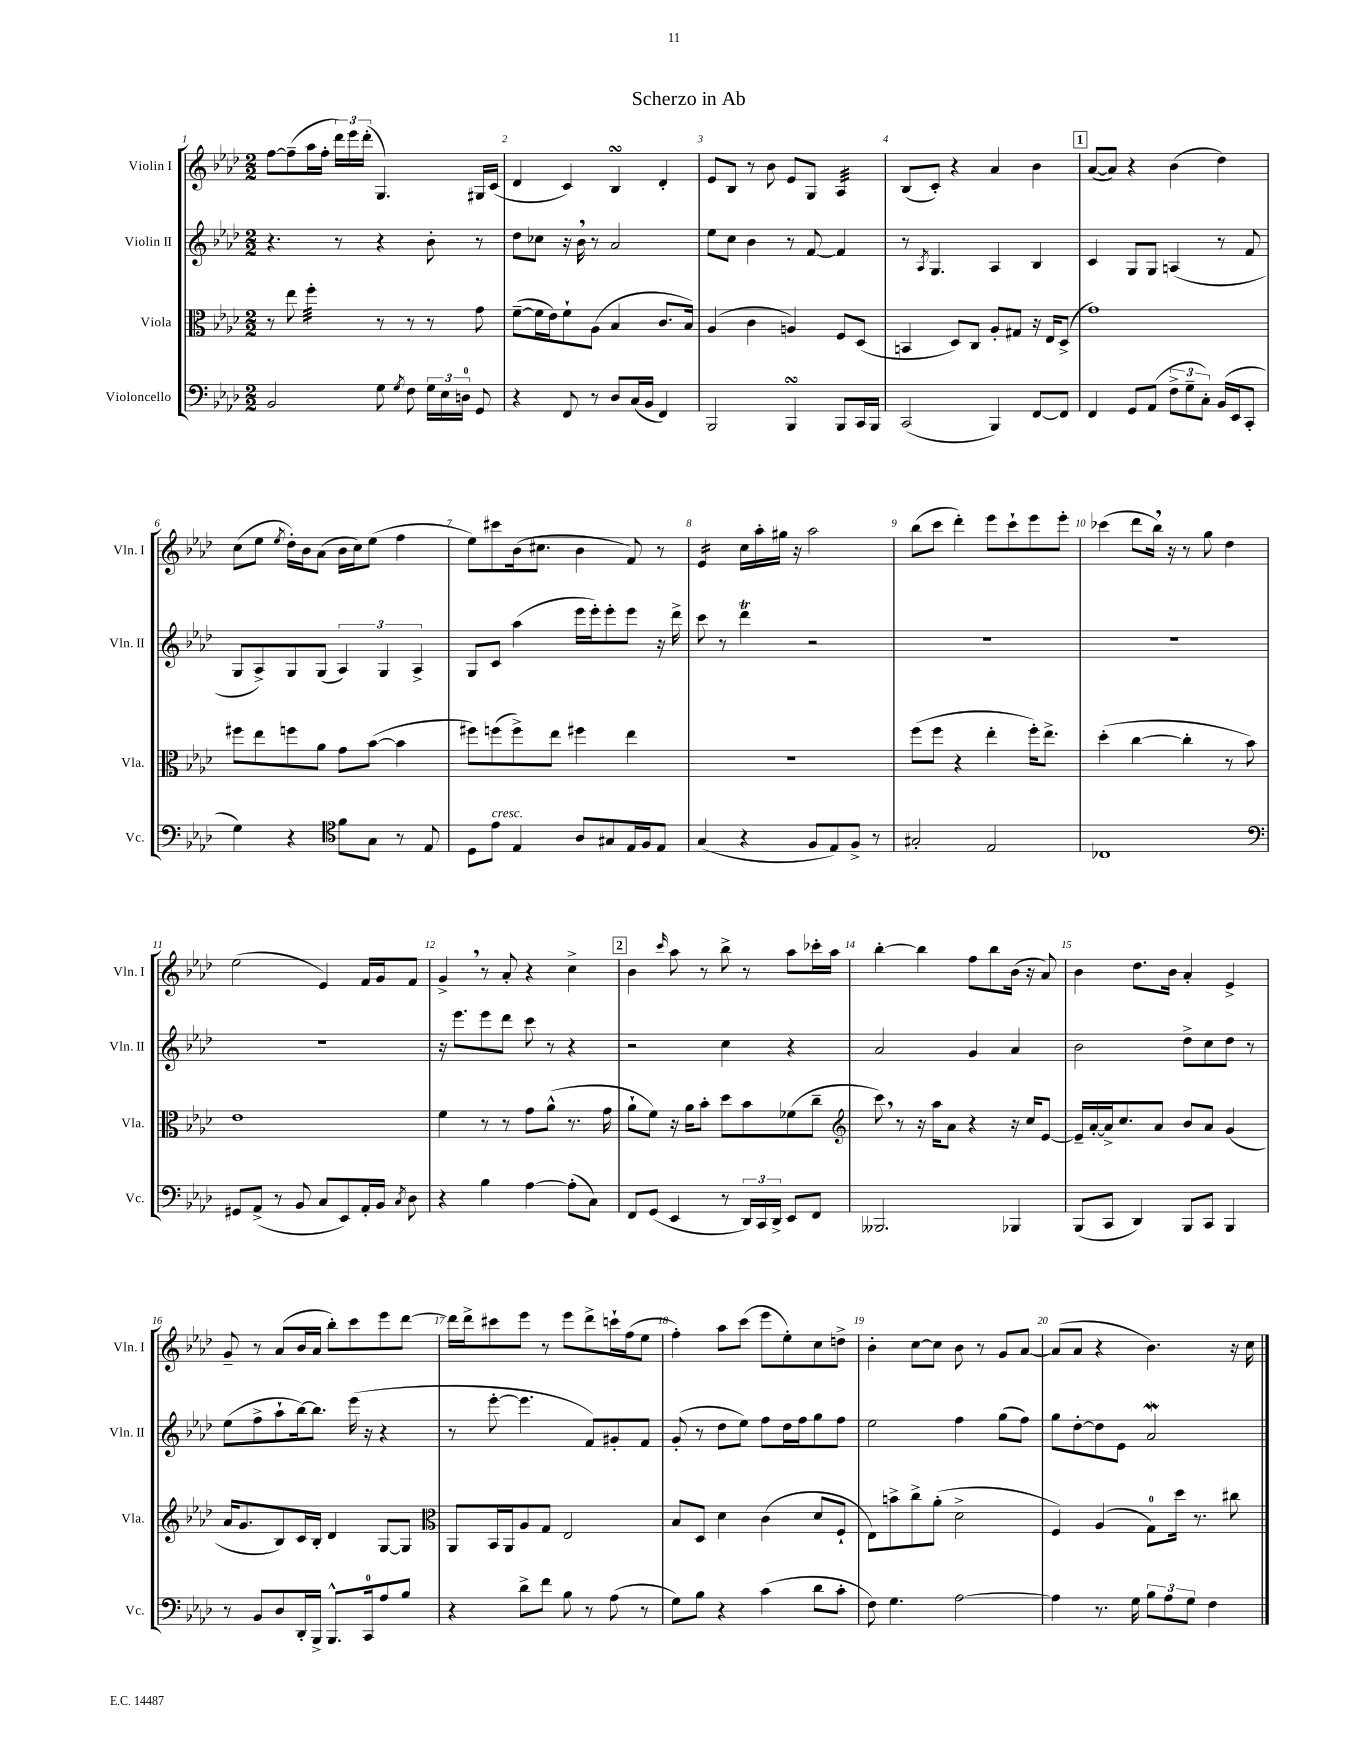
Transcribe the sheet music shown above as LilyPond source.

\header { title = "Scherzo in Ab" }
<<
\new StaffGroup <<
\new Staff = "s0" \with { instrumentName = "Violin I" shortInstrumentName = "Vln. I" } {
    \clef treble \key aes \major \numericTimeSignature \time 2/2
    \autoBeamOff f''8[~ f''8--( aes''16 f''16]-. \tuplet 3/2 { des'''16[) ees'''16 des'''16]-.( } g4.) gis16[ c'16]( |
    des'4 c'4) bes4\turn des'4-. |
    ees'8[ bes8] r8 bes'8 ees'8[ g8] aes4:32 |
    bes8[( c'8]-.) r4 aes'4 bes'4 |
    \mark \markup { \box "1" } aes'8[~( aes'8]) r4 bes'4( des''4) |
    c''8[( ees''8] \acciaccatura { ees''8 } des''16[-.) bes'16 aes'8]( bes'16[ c''16) ees''8]( f''4 |
    ees''8[) cis'''8 bes'16( cis''8.] bes'4 f'8) r8 |
    ees'4:16 c''16[ aes''16-. gis''16] r16 aes''2 |
    bes''8[( c'''8] des'''4-.) ees'''8[ c'''8-! ees'''8 ees'''8]-. |
    ces'''4( des'''8[ bes''16]) \breathe r16 r8 g''8 des''4 |
    ees''2( ees'4) f'16[ g'16 f'8] |
    g'4-> \breathe r8 aes'8-. r4 c''4-> |
    \mark \markup { \box "2" } bes'4 \grace { c'''16 } aes''8 r8 bes''8-> r8 aes''8[ ces'''16-. aes''16] |
    bes''4~-. bes''4 f''8[ bes''8 bes'16]( r16 aes'8) |
    bes'4 des''8.[ bes'16] aes'4-. ees'4-> |
    g'8-- r8 aes'8[( bes'16 aes'16] bes''8[-.) c'''8 ees'''8 des'''8]~ |
    des'''16[ des'''16-> cis'''8 ees'''8] r8 ees'''8[ des'''8-> c'''16-! f''16( ees''8] |
    f''4-.) aes''8[ c'''8]( ees'''8[ ees''8-.) c''8 d''8]-> |
    bes'4-. c''8[~ c''8] bes'8 r8 g'8[ aes'8]~ |
    aes'8[( aes'8] r4 bes'4.) r16 c''16 \bar "|." |
}
\new Staff = "s1" \with { instrumentName = "Violin II" shortInstrumentName = "Vln. II" } {
    \clef treble \key aes \major \numericTimeSignature \time 2/2
    \autoBeamOff r4. r8 r4 bes'8-. r8 |
    des''8[ ces''8] r16 bes'16 \breathe r8 aes'2 |
    ees''8[ c''8] bes'4 r8 f'8~ f'4 |
    r8 \acciaccatura { aes8 } g4. aes4 bes4 |
    \mark \markup { \box "1" } c'4 g8[ g8] a4( r8 f'8 |
    g8[ aes8->) g8 g8]( \tuplet 3/2 { aes4) g4 aes4-> } |
    g8[ c'8] aes''4( ees'''16[ ees'''16-.) ees'''8-. ees'''8] r16 des'''16-> |
    c'''8 r8 des'''4\trill r2 |
    R1 |
    R1 |
    R1 |
    r16 ees'''8.[ ees'''8 des'''8] c'''8 r8 r4 |
    \mark \markup { \box "2" } r2 c''4 r4 |
    aes'2 g'4 aes'4 |
    bes'2 des''8[-> c''8 des''8] r8 |
    ees''8[( f''8-> aes''8-! bes''16~) bes''8.] ees'''16( r16 r4 |
    r8 ees'''8~-. ees'''4. f'8[) gis'8-. f'8] |
    g'8-.( r8 des''8[ ees''8]) f''8[ des''16 f''16 g''8 f''8] |
    ees''2 f''4 g''8[( f''8]) |
    g''8[ des''8~-. des''8 ees'8] aes'2\mordent \bar "|." |
}
\new Staff = "s2" \with { instrumentName = "Viola" shortInstrumentName = "Vla." } {
    \clef alto \key aes \major \numericTimeSignature \time 2/2
    \autoBeamOff r8 ees''8 f''4:32-. r8 r8 r8 g'8 |
    f'8[~--( f'16 ees'16) f'8-! aes8]( bes4 c'8.[ bes16]) |
    aes4( c'4 a4) f8[ des8]( |
    b,4 des8[) c8] aes8[-. gis8] r16 ees16[ des8]->( |
    \mark \markup { \box "1" } g'1) |
    fis''8[ ees''8 f''8 aes'8] g'8[ bes'8]~( bes'4 |
    fis''8[) f''8( f''8->) ees''8] fis''4 ees''4 |
    r1 |
    f''8[( f''8] r4 ees''4-. f''16[-.) ees''8.]-> |
    des''4-.( c''4~ c''4-. r8 bes'8) |
    ees'1 |
    f'4 r8 r8 g'8[ aes'8]-^( r8. g'16 |
    \mark \markup { \box "2" } aes'8[-! f'8]) r16 aes'16[ bes'8]-. des''8[ bes'8 fes'8( c''8]-- |
    \clef treble c'''8) \breathe r8 r16 aes''16[ aes'8] r4 r16 c''16[ ees'8]~ |
    ees'16[-- aes'16~-. aes'16-> c''8. aes'8] bes'8[ aes'8] g'4( |
    aes'16[ g'8. bes8) c'16 bes16]-. des'4 g8[~ g8] |
    \clef alto aes,8[ bes,16 aes,16 aes8 g8] ees2 |
    bes8[ des8] des'4 c'4( des'8[ f8]-! |
    ees8[) b'8-> c''8-> aes'8]-.( des'2-> |
    f4) aes4( g8[-0) des''16] r8. cis''8 \bar "|." |
}
\new Staff = "s3" \with { instrumentName = "Violoncello" shortInstrumentName = "Vc." } {
    \clef bass \key aes \major \numericTimeSignature \time 2/2
    \autoBeamOff bes,2 g8 \acciaccatura { g8 } f8 \tuplet 3/2 { g16[ ees16 d16]-0 } g,8 |
    r4 f,8 r8 des8[ c16( bes,16] f,4) |
    bes,,2 bes,,4\turn bes,,8[ c,16 bes,,16] |
    c,2( bes,,4) f,8[~ f,8] |
    \mark \markup { \box "1" } f,4 g,8[ aes,8]( \tuplet 3/2 { f8[-> g8-- c8]-.) } bes,16[( ees,16 c,8]-. |
    g4) r4 \clef tenor f'8[ g8] r8 ees8 |
    des8[ ees'8]^\markup { \italic "cresc." } ees4 aes8[ gis8 ees16 f16 ees8] |
    g4( r4 f8[ ees8) f8]-> r8 |
    gis2-. ees2 |
    ces1 |
    \clef bass gis,8[ aes,8]->( r8 bes,8 c8[ ees,8) aes,16-. bes,16] \acciaccatura { c8 } des8 |
    r4 bes4 aes4~ aes8[-.( c8]) |
    \mark \markup { \box "2" } f,8[ g,8]( ees,4 r8 \tuplet 3/2 { des,16[) c,16 des,16]-> } ees,8[ f,8] |
    beses,,2. bes,,4 |
    bes,,8[( c,8] des,4) bes,,8[ c,8] bes,,4 |
    r8 bes,8[ des8 des,16-. bes,,16]-> bes,,8.[-^ c,16-0 aes8 bes8] |
    r4 des'8[-> f'8] bes8 r8 aes8( r8 |
    g8[) bes8] r4 c'4( des'8[ c'8]-. |
    f8) g4. aes2~ |
    aes4 r8. g16 \tuplet 3/2 { bes8[ aes8 g8] } f4 \bar "|." |
}
>>
>>
\layout { \context { \Score \override BarNumber.break-visibility = ##(#f #t #t) barNumberVisibility = #all-bar-numbers-visible } }
